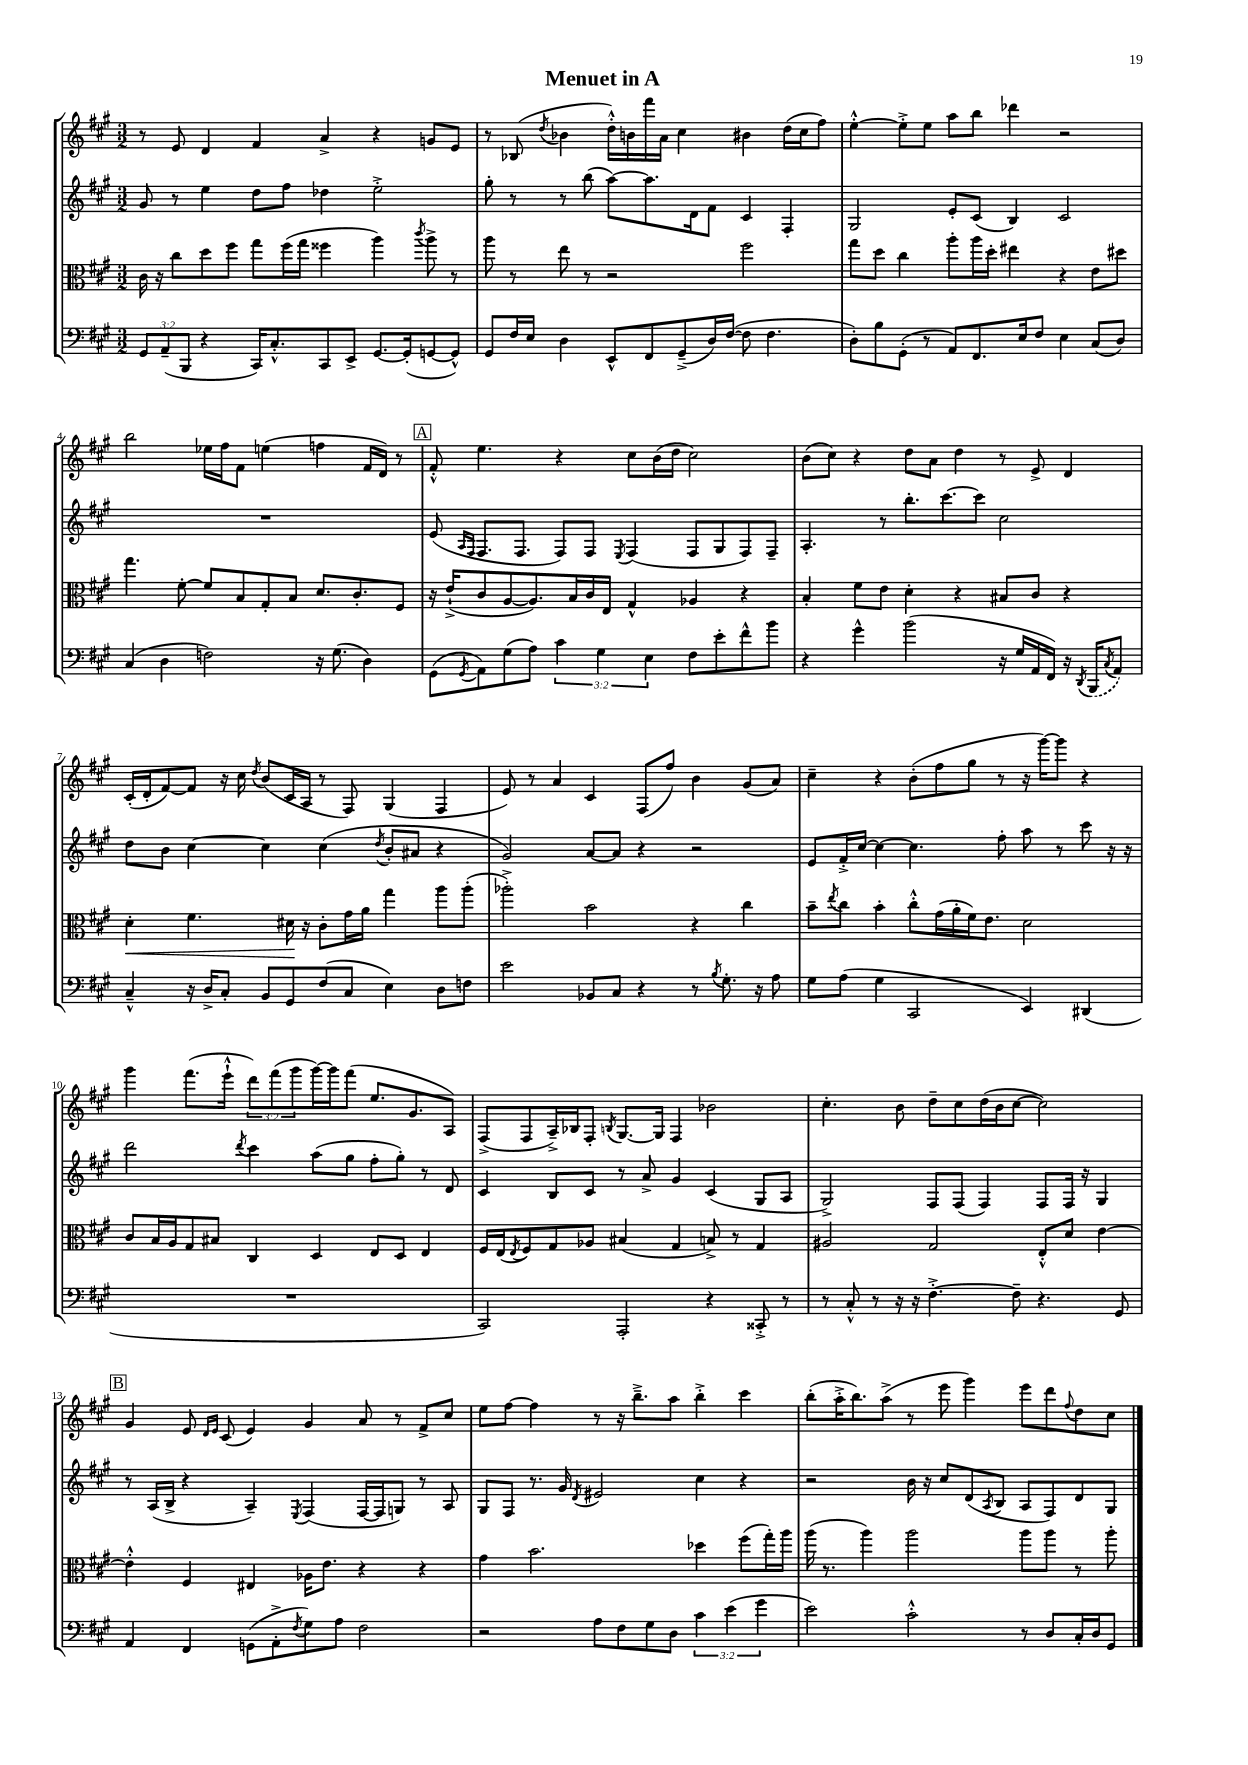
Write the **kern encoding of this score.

**kern	**kern	**kern	**kern
*staff4	*staff3	*staff2	*staff1
*clefF4	*clefC3	*clefG2	*clefG2
*k[f#c#g#]	*k[f#c#g#]	*k[f#c#g#]	*k[f#c#g#]
*M3/2	*M3/2	*M3/2	*M3/2
12GG#	16c#	8g#	8r
.	16r	.	.
(12AA~	.	.	.
.	8cc#	8r	8e
12BBB	.	.	.
4r	8dd	4ee	4d
.	8ff#	.	.
16CC#)	8gg#	8dd	4f#
8.C#'^^	.	.	.
.	(16ff#	8ff#	.
.	16gg#	.	.
8CC#	4ff##	4dd-	4a^
8EE^	.	.	.
[8.GG#	4aa)	2ee'^	4r
(16GG#']	.	.	.
.	8qccc#	.	.
[8GG	8aa^	.	8g
8GG^^])	8r	.	8e
=	=	=	=
8GG#	8aa	8gg#'	8r
16F#	8r	8r	(8B-
16E	.	.	.
.	.	.	8qdd
4D	8ee	8r	4b-
.	8r	(8bb	.
8EE^^	2r	[8aa)	16dd'^^)
.	.	.	16b
8FF#	.	8.aa]	16fff#
.	.	.	16a
(8GG#~^	.	.	4cc#
.	.	16d	.
16D)	.	8f#	.
([16F#	.	.	.
8F#]	2ff#	4c#	4b#
4.F#	.	.	.
.	.	4F#'	(16dd
.	.	.	16cc#
.	.	.	8ff#)
=	=	=	=
8D')	8gg#	2G#	[4ee'^^
8B	8dd	.	.
(8GG#'	4cc#	.	8ee'^]
8r	.	.	8ee
8AA)	8aa'	8e'	8aa
8.FF#	16aa	(8c#	8bb
.	16dd'	.	.
.	4ee#	4B)	4ddd-
16E	.	.	.
8F#	.	.	.
4E	4r	2c#	2r
(8C#	8e	.	.
8D)	8dd#	.	.
=	=	=	=
(4C#	4.gg#	1.r	2bb
4D	.	.	.
.	[8f#'	.	.
2F)	8f#]	.	16ee-
.	.	.	16ff#
.	8B	.	8f#
.	8G#'	.	(4ee
.	8B	.	.
16r	8.d	.	4ff
(8.G#	.	.	.
.	8.c#'	.	.
4D)	.	.	16f#
.	.	.	16d)
.	8F#	.	8r
=	=	=	=
(8GG#	16r	(8e	8f#'^^
.	(16e`^	.	.
.	.	16qqA	.
8qGG#	.	16qqF#	.
8AA)	8c#	8.F#	4.ee
(8G#	[8A	.	.
.	.	8.F#	.
8A)	8.A])	.	.
6c#	.	8F#)	4r
.	16B	.	.
.	16c#	8F#	.
6G#	.	.	.
.	16E	.	.
.	.	8qE	.
.	4G#^^	(4F#	8cc#
6E	.	.	.
.	.	.	(16b
.	.	.	16dd
8F#	4A-	8F#	2cc#)
8e'	.	8G#	.
8f#^^	4r	8F#)	.
8b	.	8F#~	.
=	=	=	=
4r	4B'	4.A'	(8b
.	.	.	8cc#)
4g#^^	8f#	.	4r
.	8e	8r	.
(2b	4d'	8.bb'	8dd
.	.	.	8a
.	.	[8.ccc#	.
.	4r	.	4dd
.	.	8ccc#]	.
16r	8B#	2cc#	8r
16G#	.	.	.
16AA	8c#	.	8e^
16FF#)	.	.	.
16r	4r	.	4d
8qDD	.	.	.
(16BBB	.	.	.
8qC#	.	.	.
8AA)	.	.	.
=	=	=	=
4C#~^^	4d'	8dd	(16c#'
.	.	.	16d'
.	.	8b	[8f#)
16r	4.f#	[4cc#	8f#]
16D^	.	.	.
8C#'	.	.	16r
.	.	.	16cc#
.	.	.	8qdd
8BB	.	4cc#]	(8b
8GG#	16d#	.	16c#
.	16r	.	16A
(8F#	8c#'	(4cc#	8r
8C#	16g#	.	8F#)
.	16a	.	.
.	.	8qdd	.
4E)	4gg#	8b'	(4G#
.	.	8a#	.
8D	8aa	4r	4F#
8F	(8aa'	.	.
=	=	=	=
2e	2aa-'^)	2g#)	8e)
.	.	.	8r
.	.	.	4a
8BB-	2b	[8a	4c#
8C#	.	8a]	.
4r	.	4r	(8F#
.	.	.	8ff#)
8r	4r	2r	4b
8qB	.	.	.
8.G#'	.	.	.
.	4cc#	.	(8g#
16r	.	.	.
8A	.	.	8a)
=	=	=	=
8G#	8b~	8e	4cc#~
.	8qee	.	.
(8A	8cc#	16f#'^	.
.	.	[16cc#	.
4G#	4b'	4cc#_	4r
2CC#	8cc#'^^	4.cc#]	(8b'
.	(16g#	.	8ff#
.	16a'	.	.
.	16f#)	.	8gg#
.	8.e	.	.
.	.	8ff#'	8r
4EE)	2d	8aa	16r
.	.	.	[16ggg#)
.	.	8r	8ggg#]
(4DD#	.	8ccc#	4r
.	.	16r	.
.	.	16r	.
=	=	=	=
1.r	8c#	2ddd	4ggg#
.	16B	.	.
.	16A	.	.
.	8G#	.	(8.fff#
.	8B#	.	.
.	.	.	16eee`^^
.	.	8qddd	.
.	4C#	4ccc#	12ddd)
.	.	.	(12fff#
.	.	.	12ggg#
.	4D	(8aa	[16ggg#)
.	.	.	16ggg#]
.	.	8gg#	(8fff#
.	8E	8ff#'	8.ee
.	8D	8gg#')	.
.	.	.	8.g#
.	4E	8r	.
.	.	8d	8A)
=	=	=	=
2CC#)	16F#	4c#	(8F#^
.	(16E	.	.
.	8qE	.	.
.	8F#)	.	8F#
.	8G#	8B	16A~^)
.	.	.	16B-
.	8A-	8c#	8F#'
.	.	.	8qB
2AAA'	(4B#	8r	[8.G#
.	.	8a^	.
.	.	.	16G#]
.	4G#	4g#	4F#
4r	8B^)	(4c#	2b-
.	8r	.	.
8CC##'^	4G#	8G#	.
8r	.	8A	.
=	=	=	=
8r	2A#	2G#^)	4.cc#'
8C#'^^	.	.	.
8r	.	.	.
16r	.	.	8b
16r	.	.	.
[4.F#'^	2G#	8F#	8dd~
.	.	(8F#	8cc#
.	.	4F#)	(16dd
.	.	.	16b
8F#~]	.	.	[8cc#
4.r	8E'^^	8F#	2cc#])
.	8d	16F#	.
.	.	16r	.
.	[4e	4G#	.
8GG#	.	.	.
=	=	=	=
4AA	4e'^^]	8r	4g#
.	.	(16A	.
.	.	16B^	.
4FF#	4F#	4r	8e
.	.	.	16qqd
.	.	.	16qqe
.	.	.	(8c#
(8GG	4E#	4A~)	4e)
8AA'^	.	.	.
8qF#	.	8qE	.
8G#)	16A-	(4F#	4g#
.	8.e	.	.
8A	.	.	.
2F#	4r	[16F#	8a
.	.	16F#]	.
.	.	8G)	8r
.	4r	8r	8f#^
.	.	8A	8cc#
=	=	=	=
2r	4g#	8G#	8ee
.	.	8F#	[8ff#
.	2.b	8.r	4ff#]
.	.	16g#	.
.	.	8qd	.
8A	.	2e#	8r
8F#	.	.	16r
.	.	.	8.bb~^
8G#	.	.	.
8D	.	.	8aa
6c#	4dd-	4cc#	4bb'^
(6e	.	.	.
.	(8ff#	4r	4ccc#
6g#	.	.	.
.	16gg#')	.	.
.	16aa	.	.
=	=	=	=
2e)	(16aa	2r	(8bb'
.	8.r	.	.
.	.	.	16aa'^
.	.	.	8.bb)
.	4aa)	.	.
.	.	.	(8aa^
2c#'^^	2aa	16b	8r
.	.	16r	.
.	.	8cc#	8eee
.	.	(8d	4ggg#)
.	.	8qA	.
.	.	8B	.
8r	8aa	8A	8eee
8D	8aa	8F#)	8ddd
.	.	.	8qqff#
16C#'	8r	8d	8dd
16D	.	.	.
8GG#	8aa'	8G#	8cc#
==	==	==	==
*-	*-	*-	*-
